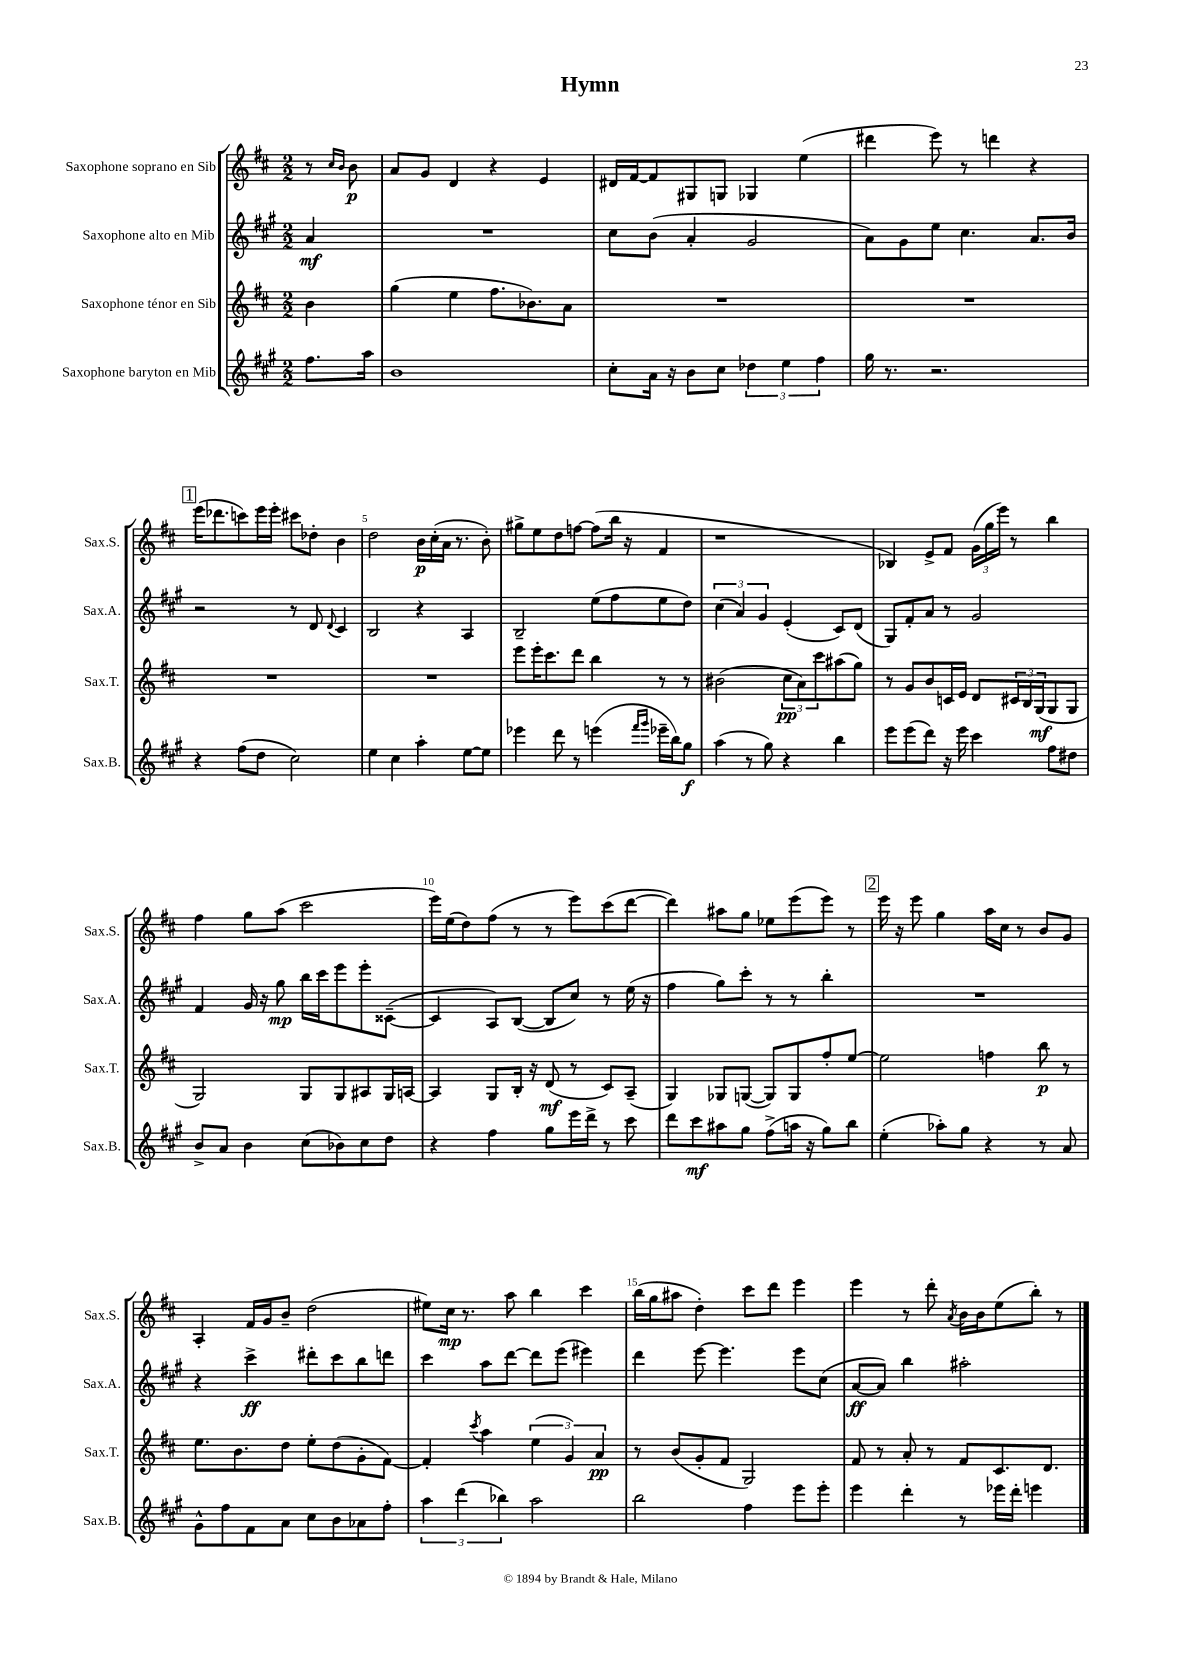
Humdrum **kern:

**kern	**kern	**kern	**kern
*staff4	*staff3	*staff2	*staff1
*clefG2	*clefG2	*clefG2	*clefG2
*k[f#c#g#]	*k[f#c#]	*k[f#c#g#]	*k[f#c#]
*M2/2	*M2/2	*M2/2	*M2/2
8.ff#	4b	4a	8r
.	.	.	16qqcc#
.	.	.	16qqb
.	.	.	8b
16aa	.	.	.
=	=	=	=
1b	(4gg	1r	8a
.	.	.	8g
.	4ee	.	4d
.	8.ff#	.	4r
.	8.b-)	.	.
.	.	.	4e
.	8a	.	.
=	=	=	=
8cc#'	1r	8cc#	16d#
.	.	.	[16f#
16a	.	(8b	8f#]
16r	.	.	.
8b	.	4a'	8G#
8cc#	.	.	8G
6dd-	.	2g#	4G-
6ee	.	.	.
.	.	.	(4ee
6ff#	.	.	.
=	=	=	=
16gg#	1r	8a)	4ddd#
8.r	.	.	.
.	.	8g#	.
2.r	.	8ee	8eee)
.	.	4.cc#	8r
.	.	.	4ddd
.	.	8.a	4r
.	.	16b	.
=	=	=	=
4r	1r	2r	(16eee
.	.	.	8.ddd-
(8ff#	.	.	8ccc)
8dd	.	.	16eee
.	.	.	16eee'
2cc#)	.	8r	8ccc#
.	.	8d	8dd-'
.	.	8qqd	.
.	.	4c#	4b
=	=	=	=
4ee	1r	2B	2dd
4cc#	.	.	.
4aa'	.	4r	16b
.	.	.	(16cc#'
.	.	.	16a
.	.	.	8.r
[8ee	.	4A	.
8ee]	.	.	8b')
=	=	=	=
4eee-	8eee	2B~	8gg#^
.	16eee'	.	8ee
.	8.ccc#	.	.
8ddd	.	.	8dd
8r	8ddd	.	[8ff
(4eee	4bb	(8ee	(8ff]
.	.	8ff#	16bb
.	.	.	16r
16qqfff#	.	.	.
16qqggg#	.	.	.
16eee-~	8r	8ee	4f#
16bb)	.	.	.
8gg#	8r	8dd)	.
=	=	=	=
(4aa	(2b#	(6cc#	1r
.	.	6a)	.
8r	.	.	.
.	.	6g#	.
8gg#)	.	.	.
4r	12cc#	(4e'	.
.	12a)	.	.
.	12ccc#	.	.
4bb	(8aa#	8c#)	.
.	8gg)	(8d	.
=	=	=	=
8eee	8r	8G#)	4B-)
(8eee	8g	8f#'	.
8ddd)	8b	8a	8e^
16r	16c	8r	8f#
16eee	16e	.	.
4ccc#	8d	2g#	(24g
.	.	.	24gg
.	.	.	24eee)
.	24c#	.	8r
.	24B	.	.
.	(24G	.	.
8ff#	8G	.	4bb
8dd#	8G	.	.
=	=	=	=
8b^	2G)	4f#	4ff#
8a	.	.	.
4b	.	16g#	8gg
.	.	16r	.
.	.	8gg#	(8aa
(8cc#	8G	16bb	2ccc#
.	.	16ccc#	.
8b-)	8G	8eee	.
8cc#	8A#	8eee'	.
8dd	16G	([8c##~	.
.	[16A	.	.
=	=	=	=
4r	4A]	4c##]	16eee)
.	.	.	(16ee
.	.	.	8dd)
4ff#	8G	8A)	(8ff#
.	16B'	([8B	8r
.	16r	.	.
8gg#	(8d	8B]	8r
16eee	8r	8cc#)	8eee)
16ddd^	.	.	.
8r	8c#)	8r	(8ccc#
8ccc#	(8A~	(16ee	[8ddd
.	.	16r	.
=	=	=	=
8ddd	4G)	4ff#	4ddd])
8ccc#	.	.	.
8aa#	8G-	8gg#)	8aa#
8gg#	([8G	8ccc#'	8gg
(8ff#^	8G])	8r	8ee-
16aa	8G	8r	(8eee
16r	.	.	.
8gg#)	8ff#'	4bb'	8eee)
8bb	[8ee	.	8r
=	=	=	=
(4ee'	2ee]	1r	16eee
.	.	.	16r
.	.	.	8eee
8aa-')	.	.	4gg
8gg#	.	.	.
4r	4ff	.	16aa
.	.	.	16cc#
.	.	.	8r
8r	8bb	.	8b
8a	8r	.	8g
=	=	=	=
8g#^^	8.ee	4r	4A'
8ff#	.	.	.
.	8.b	.	.
8f#	.	4ccc#^	16f#
.	.	.	16g
8a	8dd	.	8b~
8cc#	8ee'	8ddd#'	(2dd
8b	(8dd	8ccc#	.
8a-	8g'	8bb	.
8ff#'	[8f#)	8ddd	.
=	=	=	=
6aa	4f#']	4ccc#	8ee#)
.	.	.	16cc#
(6ddd	.	.	.
.	.	.	8.r
.	8qccc#	.	.
.	4aa	8aa	.
6bb-)	.	.	.
.	.	[8ddd	8aa
2aa	(6ee	8ddd]	4bb
.	.	(8eee	.
.	6g)	.	.
.	.	4eee#)	4ccc#
.	6a	.	.
=	=	=	=
2bb	8r	4ddd	(16bb
.	.	.	16gg
.	(8b	.	8aa#
.	8g'	[8eee	4dd')
.	8f#	4.eee]	.
4ff#	2G)	.	8ccc#
.	.	.	8ddd
8eee	.	8eee	4eee
8eee'	.	(8cc#	.
=	=	=	=
4eee	8f#	[8a	4eee
.	8r	8a])	.
4ddd'	8a'	4bb	8r
.	8r	.	8ddd'
.	.	.	8qa
8r	8f#	2aa#'	16b
.	.	.	16b
16eee-	8.c#	.	(8ee
16ddd'	.	.	.
4eee	.	.	8bb')
.	8.d	.	.
.	.	.	8r
==	==	==	==
*-	*-	*-	*-
